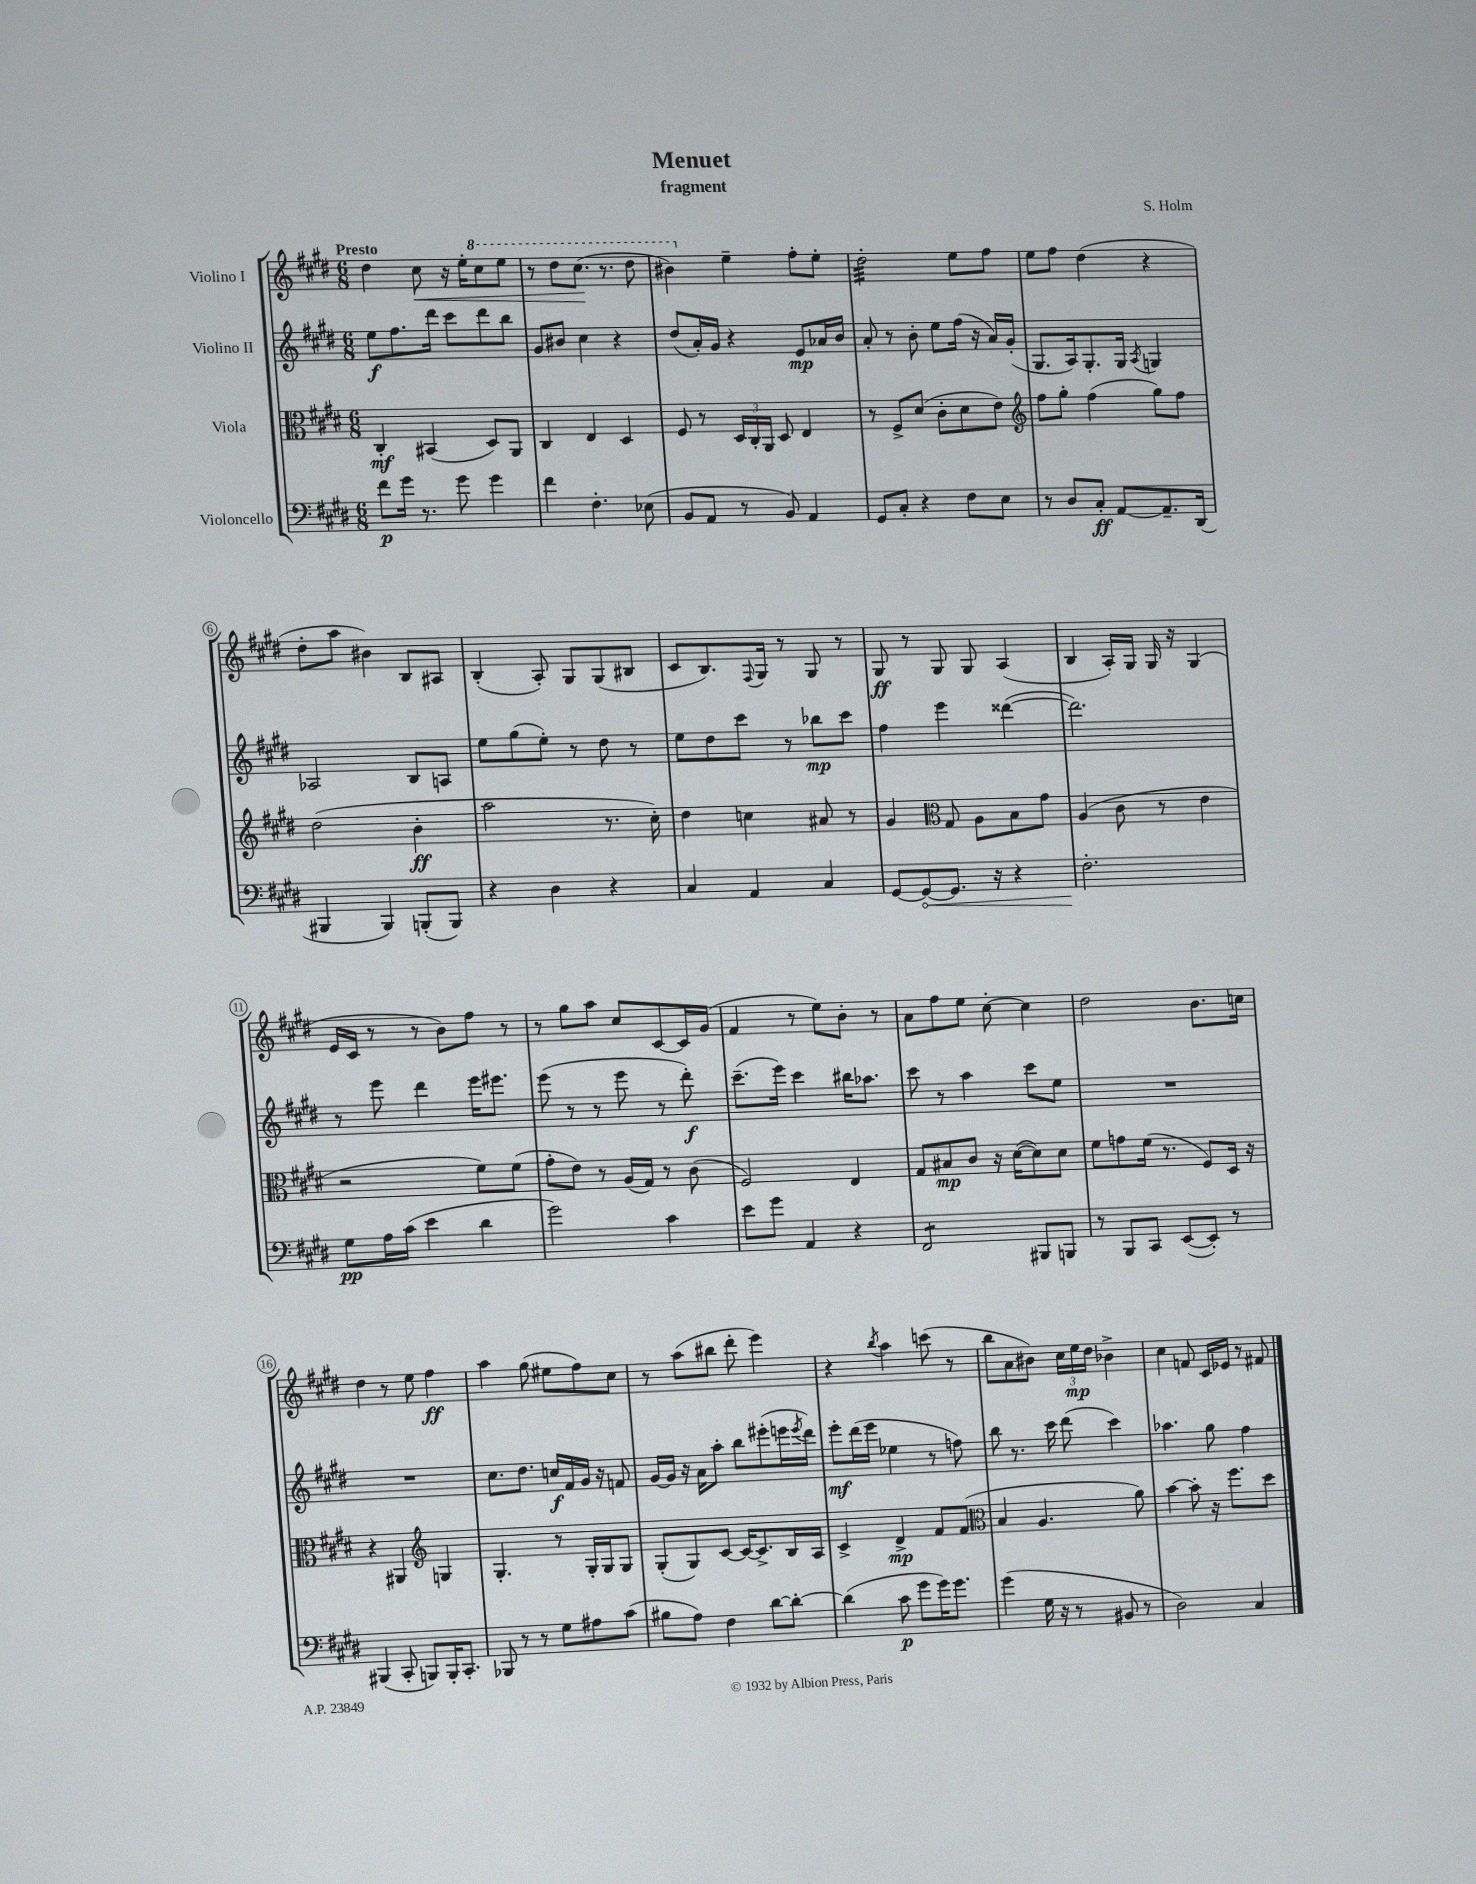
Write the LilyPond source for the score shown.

\header { title = "Menuet" composer = "S. Holm" subtitle = "fragment" }
<<
\new StaffGroup <<
\new Staff = "s0" \with { instrumentName = "Violino I" } {
    \clef treble \key e \major \numericTimeSignature \time 6/8 \tempo "Presto"
    dis''4 cis''8\< r16 e''16-. \ottava #1 cis'''8 e'''8 |
    r8 dis'''8 cis'''8.\!( r8. dis'''8 |
    bis''4) \ottava #0 e''4-- fis''8-. e''8-. |
    dis''2:32-. e''8 fis''8 |
    e''8 fis''8 dis''4( r4 |
    dis''8-. a''8 bis'4) b8 ais8 |
    b4-.( a8-.) gis8 gis8( bis8 |
    cis'8 b8.) \appoggiatura { fis8 } gis16 r8 gis8 r8 |
    gis8\ff r8 gis8 gis8 a4( |
    b4 a16-.) gis16 gis16 r16 gis4( |
    e'16 cis'16 r8 r8 b'8) fis''8 r8 |
    r8 gis''8 a''8 cis''8 cis'8~ cis'16 gis'16( |
    fis'4 r8 e''8) b'8-. r8 |
    a'8 fis''8 e''8 cis''8~-. cis''4 |
    dis''2 b'8. c''16 |
    dis''4 r8 e''8 fis''4\ff |
    a''4 gis''8( eis''8 fis''8) cis''8 |
    r8 a''8( bis''8 dis'''8-. e'''4) |
    r4 \acciaccatura { b''8 } a''4 c'''8( r8 |
    b''8 a'8 bis'8) \tuplet 3/2 { cis''16 e''16\mp dis''16 } bes'4-> |
    cis''4 f'8 cis'16 ees'16 r8 fis'8 \bar "|." |
}
\new Staff = "s1" \with { instrumentName = "Violino II" } {
    \clef treble \key e \major \numericTimeSignature \time 6/8
    e''8\f fis''8. dis'''16 cis'''8 dis'''8 b''8 |
    gis'8 bis'8 cis''4 r4 |
    dis''8( a'16-.) gis'16 r4 e'8\mp aes'16 b'16 |
    a'8-. r8 b'8-. e''8 fis''16( r16 a'16) gis'16-.( |
    gis8. a16) gis8.-. gis16 \acciaccatura { a8 } g4 |
    aes2 b8 a8 |
    e''8 gis''8( e''8-.) r8 dis''8 r8 |
    e''8 dis''8 cis'''8 r8 bes''8\mp cis'''8 |
    fis''4 e'''4 disis'''4~( |
    disis'''2.) |
    r8 e'''8 dis'''4 e'''16 eis'''8. |
    e'''8( r8 r8 e'''8 r8 dis'''8-.\f) |
    cis'''8.--( e'''16) cis'''4 bis''16 aes''8. |
    cis'''8 r8 a''4 cis'''8 e''8 |
    R2. |
    R2. |
    cis''8. dis''8. c''16\f fis'16 gis'16 r16 f'8 |
    gis'16~ gis'16 r16 a'16 a''8-. b''8 eis'''8-.( e'''16 \acciaccatura { e'''8 } dis'''16) |
    e'''8-.\mf dis'''16( e'''16 ees''4 r8 f''8) |
    b''8 r8. cis'''16 dis'''8( cis'''4) |
    aes''4. gis''8 fis''4 \bar "|." |
}
\new Staff = "s2" \with { instrumentName = "Viola" } {
    \clef alto \key e \major \numericTimeSignature \time 6/8
    cis4-.\mf bis,4( dis8) a,8 |
    cis4 e4 dis4 |
    fis8 r8 \tuplet 3/2 { dis16 cis16-. a,16 } dis8 e4 |
    r8 fis8-> dis'8( cis'8-. dis'8 e'8) |
    \clef treble fis''8 gis''8-. fis''4( gis''8) fis''8 |
    dis''2( b'4-.\ff |
    a''2 r8. cis''16-.) |
    dis''4 c''4 ais'8 r8 |
    gis'4 \clef alto gis8 a8 b8 gis'8 |
    a4( cis'8 r8 e'4 |
    r2 fis'8) fis'8( |
    gis'8-. e'8) r8 a16( gis16) r8 cis'8( |
    fis2) e4 |
    gis8 bis8\mp cis'8 r16 dis'16~( dis'8) dis'8 |
    fis'8 g'8 fis'16( r8. fis8) dis16 r16 |
    r4 ais,4 \clef treble g4 |
    gis4.-. r8 gis16-. gis16 gis8 |
    gis8-.( gis8) cis'8~ cis'16~ cis'8.-> b16 a16 |
    cis'4-> dis'4->\mp fis'8 fis'8( |
    \clef alto b4 a4. a'8) |
    b'4~ b'8-. r16 fis''8. dis''8 \bar "|." |
}
\new Staff = "s3" \with { instrumentName = "Violoncello" } {
    \clef bass \key e \major \numericTimeSignature \time 6/8
    fis'8\p gis'16 r8. gis'8 gis'4 |
    fis'4 fis4.-. ees8( |
    b,8 a,8 r8 b,8) a,4 |
    gis,8 cis8-. r4 fis8 e8 |
    r8 dis8 cis8-.\ff a,8~ a,8.-- dis,16( |
    bis,,4 bis,,4) b,,8-.( b,,8) |
    r4 dis4 r4 |
    cis4 a,4 cis4 |
    gis,8~ \once \override Hairpin.circled-tip = ##t gis,8~\< gis,8. r16 r4 |
    fis2.-.\! |
    gis8\pp a16 cis'16( e'4 dis'4 |
    gis'2) cis'4 |
    e'8 gis'8 a,4 r4 |
    fis,2:8 bis,,8 b,,8 |
    r8 b,,8 cis,8 e,8~( e,8-.) r8 |
    bis,,4( cis,8-. b,,8) b,,16-. cis,8.-. |
    bes,,8 r8 r8 gis8 ais8 cis'8( |
    bis8 a8) fis4 dis'8~ dis'8~-. |
    dis'4( cis'8\p gis'8 gis'16) gis'8. |
    gis'4( gis16 r16 r8 bis,8 r8 |
    dis2) cis4 \bar "|." |
}
>>
>>
\layout { \context { \Score \override BarNumber.stencil = #(make-stencil-circler 0.1 0.3 ly:text-interface::print) } }
